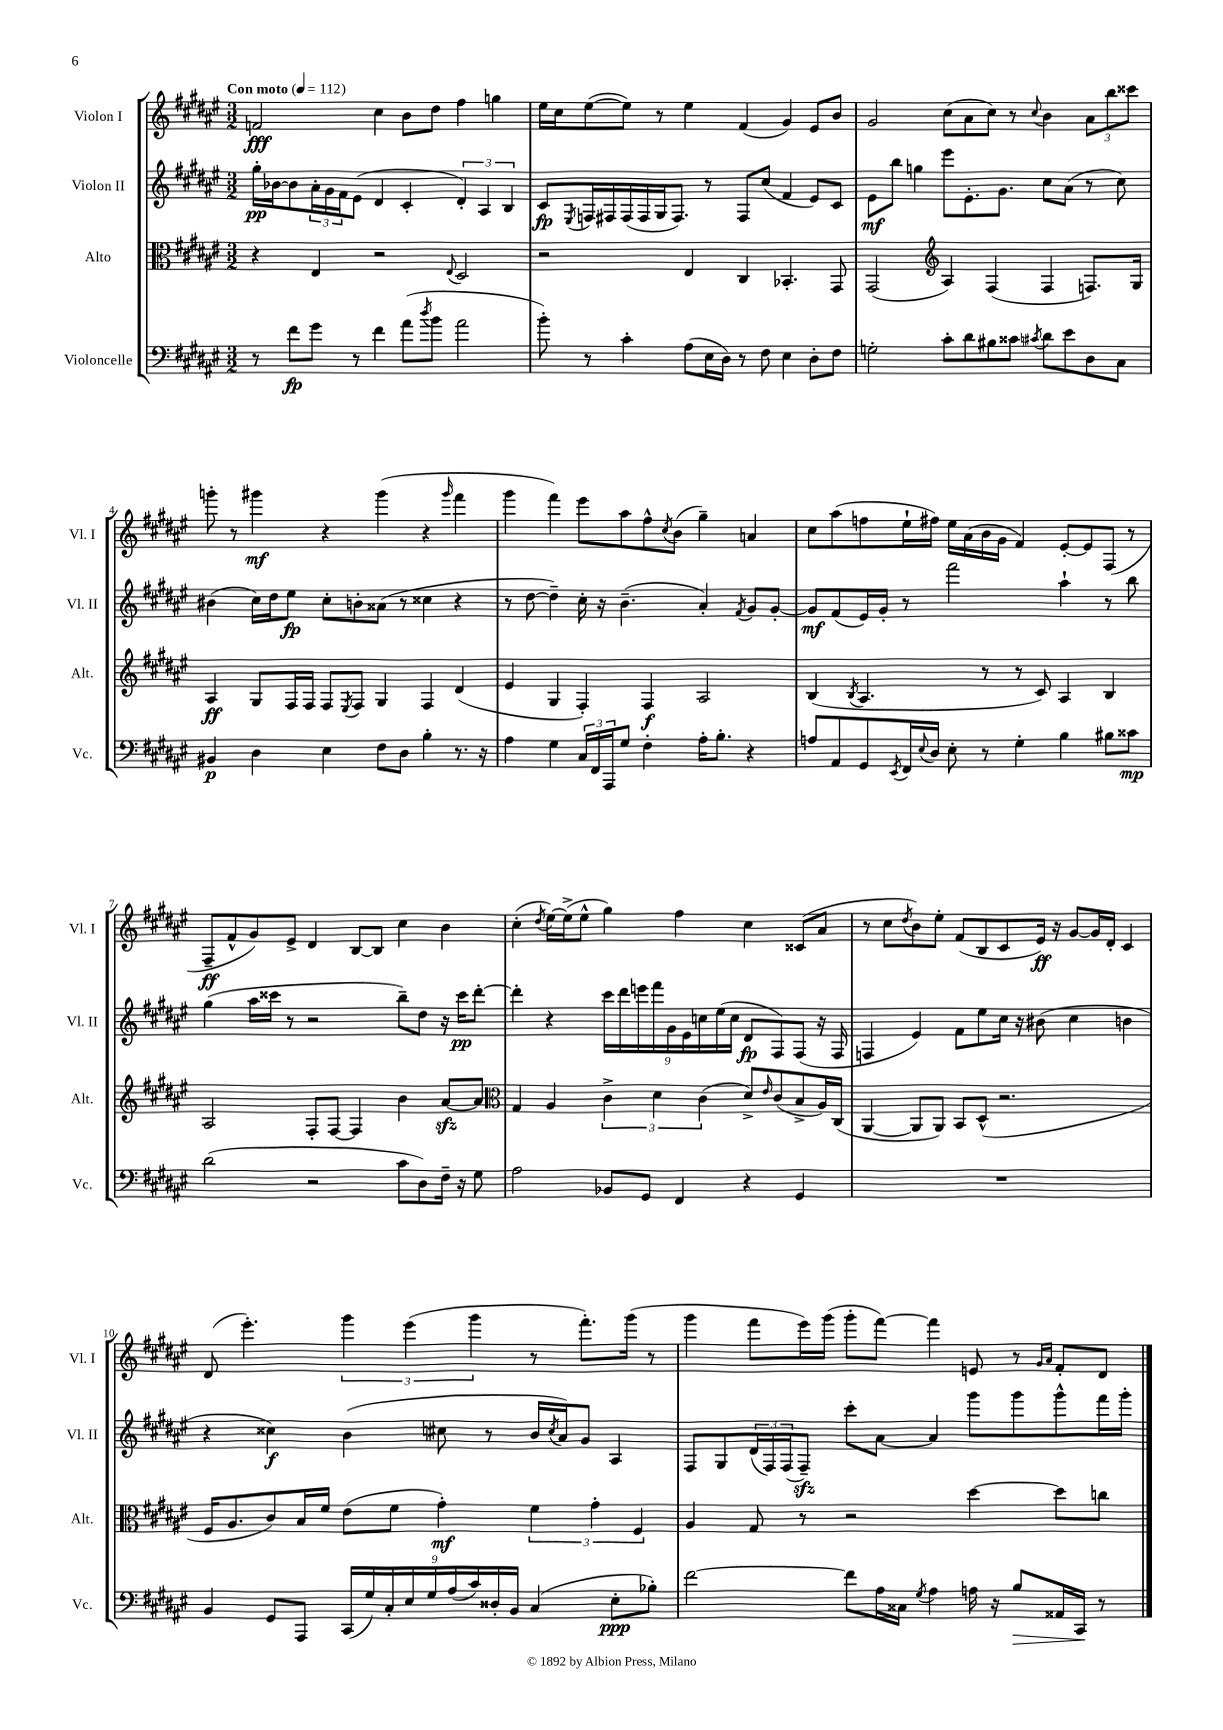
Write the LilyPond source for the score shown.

<<
\new StaffGroup <<
\new Staff = "s0" \with { instrumentName = "Violon I" shortInstrumentName = "Vl. I" } {
    \clef treble \key fis \major \numericTimeSignature \time 3/2 \tempo "Con moto" 4 = 112
    f'2\fff cis''4 b'8 dis''8 fis''4 g''4 |
    eis''16 cis''16 eis''8~( eis''8) r8 eis''4 fis'4( gis'4) eis'8 b'8 |
    gis'2 cis''8( ais'8 cis''8) r8 \appoggiatura { cis''8 } b'4 \tuplet 3/2 { ais'8 b''8 cisis'''8 } |
    g'''8-. r8 gis'''4\mf r4 gis'''4( r4 \grace { gis'''16 } fis'''4 |
    gis'''4 fis'''4) eis'''8 ais''8 fis''8-^ \acciaccatura { cis''8 } b'8( gis''4--) a'4 |
    cis''8 ais''8( f''8 eis''16-! fis''16) eis''16 ais'16( b'16 gis'16 fis'4) eis'8~-. eis'8 fis8( r8 |
    fis8--\ff fis'8-^ gis'8) eis'8-> dis'4 b8~ b8 cis''4 b'4 |
    cis''4-.( \acciaccatura { dis''8 } eis''16~) eis''16->( eis''8-^ gis''4) fis''4 cis''4 cisis'8( ais'8 |
    r8 cis''8 \acciaccatura { dis''8 } b'8) eis''8-. fis'8( b8 cis'8 eis'16\ff) r16 gis'8~ gis'16 dis'16-. cis'4 |
    dis'8( eis'''4.-.) \tuplet 3/2 { gis'''4 eis'''4( gis'''4 } r8 fis'''8.-.) gis'''16( r8 |
    gis'''4 fis'''8 eis'''16) gis'''16( gis'''8-. fis'''8~) fis'''4 e'8 r8 \grace { gis'16 ais'16 } fis'8-. dis'8 \bar "|." |
}
\new Staff = "s1" \with { instrumentName = "Violon II" shortInstrumentName = "Vl. II" } {
    \clef treble \key fis \major \numericTimeSignature \time 3/2
    gis''16-.\pp bes'16~ bes'8 \tuplet 3/2 { ais'16-. gis'16 fis'16 } eis'8( dis'4 cis'4-. \tuplet 3/2 { dis'4-.) ais4 b4 } |
    cis'8\fp \acciaccatura { eis8 } f16 fis16 fis16( fis16 gis16 fis8.) r8 fis8 cis''8( fis'4 eis'8) cis'8 |
    eis'8\mf b''8 g''4 eis'''8 eis'8.-. gis'8. cis''8 ais'8( r8 cis''8) |
    bis'4( cis''16) dis''16 eis''8\fp cis''8-. b'8-. aisis'8( r8 cisis''4 r4 |
    r8 dis''8~ dis''4--) cis''16-. r16 b'4.--( ais'4-.) \acciaccatura { fis'8 } gis'8 gis'8~-. |
    gis'8\mf fis'8( eis'16) gis'16-. r8 fis'''2 ais''4-! r8 b''8 |
    gis''4( ais''16 cisis'''16 r8 r2 b''8--) dis''8 r16 cisis'''16\pp dis'''8~-. |
    dis'''4-. r4 \tuplet 9/8 { cis'''16 dis'''16 e'''16 fis'''16 gis'16 eis'16 c''16 eis''16( c''16 } dis'8\fp fis8) fis8( r16 fis16 |
    f4 eis'4) fis'8 eis''8 cis''16 r16 bis'8( cis''4 b'4 |
    r4 cisis''4\f) b'4( cis''8 r8 b'16 \acciaccatura { cis''8 } ais'16) gis'8 ais4 |
    fis8 gis8 \tuplet 3/2 { dis'16( fis16) fis16( } fis8--\sfz) cis'''8-. ais'8~ ais'4 gis'''8 gis'''8 gis'''8-^ fis'''16 gis'''16-. \bar "|." |
}
\new Staff = "s2" \with { instrumentName = "Alto" shortInstrumentName = "Alt." } {
    \clef alto \key fis \major \numericTimeSignature \time 3/2
    r4 eis4 r2 \appoggiatura { eis8 } dis2 |
    r2 eis4 cis4 bes,4.-. gis,8 |
    gis,2( \clef treble ais4) fis4( fis4 f8.) gis16 |
    ais4\ff gis8 fis16 fis16 fis8 \acciaccatura { eis8 } fis8 gis4 fis4 dis'4( |
    eis'4 gis4 fis4-.) fis4\f ais2 |
    b4( \acciaccatura { b8 } ais4. r8 r8 cis'8) ais4 b4 |
    ais2 fis8-. fis8~ fis4 b'4 ais'8~\sfz ais'8 |
    \clef alto gis4 ais4 \tuplet 3/2 { cis'4-> dis'4 cis'4( } dis'8->) \grace { eis'16 } cis'8( b8-> ais16) cis16( |
    ais,4~ ais,8 ais,8) b,8 dis8-^( r2. |
    fis16 ais8. cis'8) b16 fis'16 eis'8( fis'8 gis'4-.\mf) \tuplet 3/2 { fis'4 gis'4-. fis4 } |
    ais4 gis8 r8 r2 dis''4~ dis''8 c''8 \bar "|." |
}
\new Staff = "s3" \with { instrumentName = "Violoncelle" shortInstrumentName = "Vc." } {
    \clef bass \key fis \major \numericTimeSignature \time 3/2
    r8 fis'8\fp gis'8 r8 fis'4 ais'8( \acciaccatura { dis''8 } b'8 ais'2 |
    b'8-.) r8 cis'4-. ais8( eis16 dis16) r8 fis8 eis4 dis8-. fis8 |
    g2-. cis'8-. dis'8 bis8 cisis'8 \acciaccatura { cis'8 } dis'8 eis'8 dis8 cis8 |
    bis,4\p dis4 eis4 fis8 dis8 b4-. r8. r16 |
    ais4 gis4 \tuplet 3/2 { cis16 fis,16 ais,,16 } gis8 fis4-. ais16-. b8.-. r4 |
    a8 ais,8 gis,8 \acciaccatura { eis,8 } fis,16 \appoggiatura { eis8 } dis16 eis8-. r8 gis4-. b4 bis8 cisis'8\mp |
    dis'2( r2 cis'8 dis8) fis16-- r16 gis8 |
    ais2 bes,8 gis,8 fis,4 r4 gis,4 |
    R1. |
    b,4 gis,8 ais,,8 \tuplet 9/8 { cis,16( gis16) cis16-. eis16 gis16 ais16( cis'16) disis16-. b,16 } cis4( eis8-.\ppp bes8-.) |
    fis'2~ fis'8 ais16 cisis16 \acciaccatura { gis8 } ais4 a16 r16 b8\> aisis,16 cis,16\! r8 \bar "|." |
}
>>
>>
